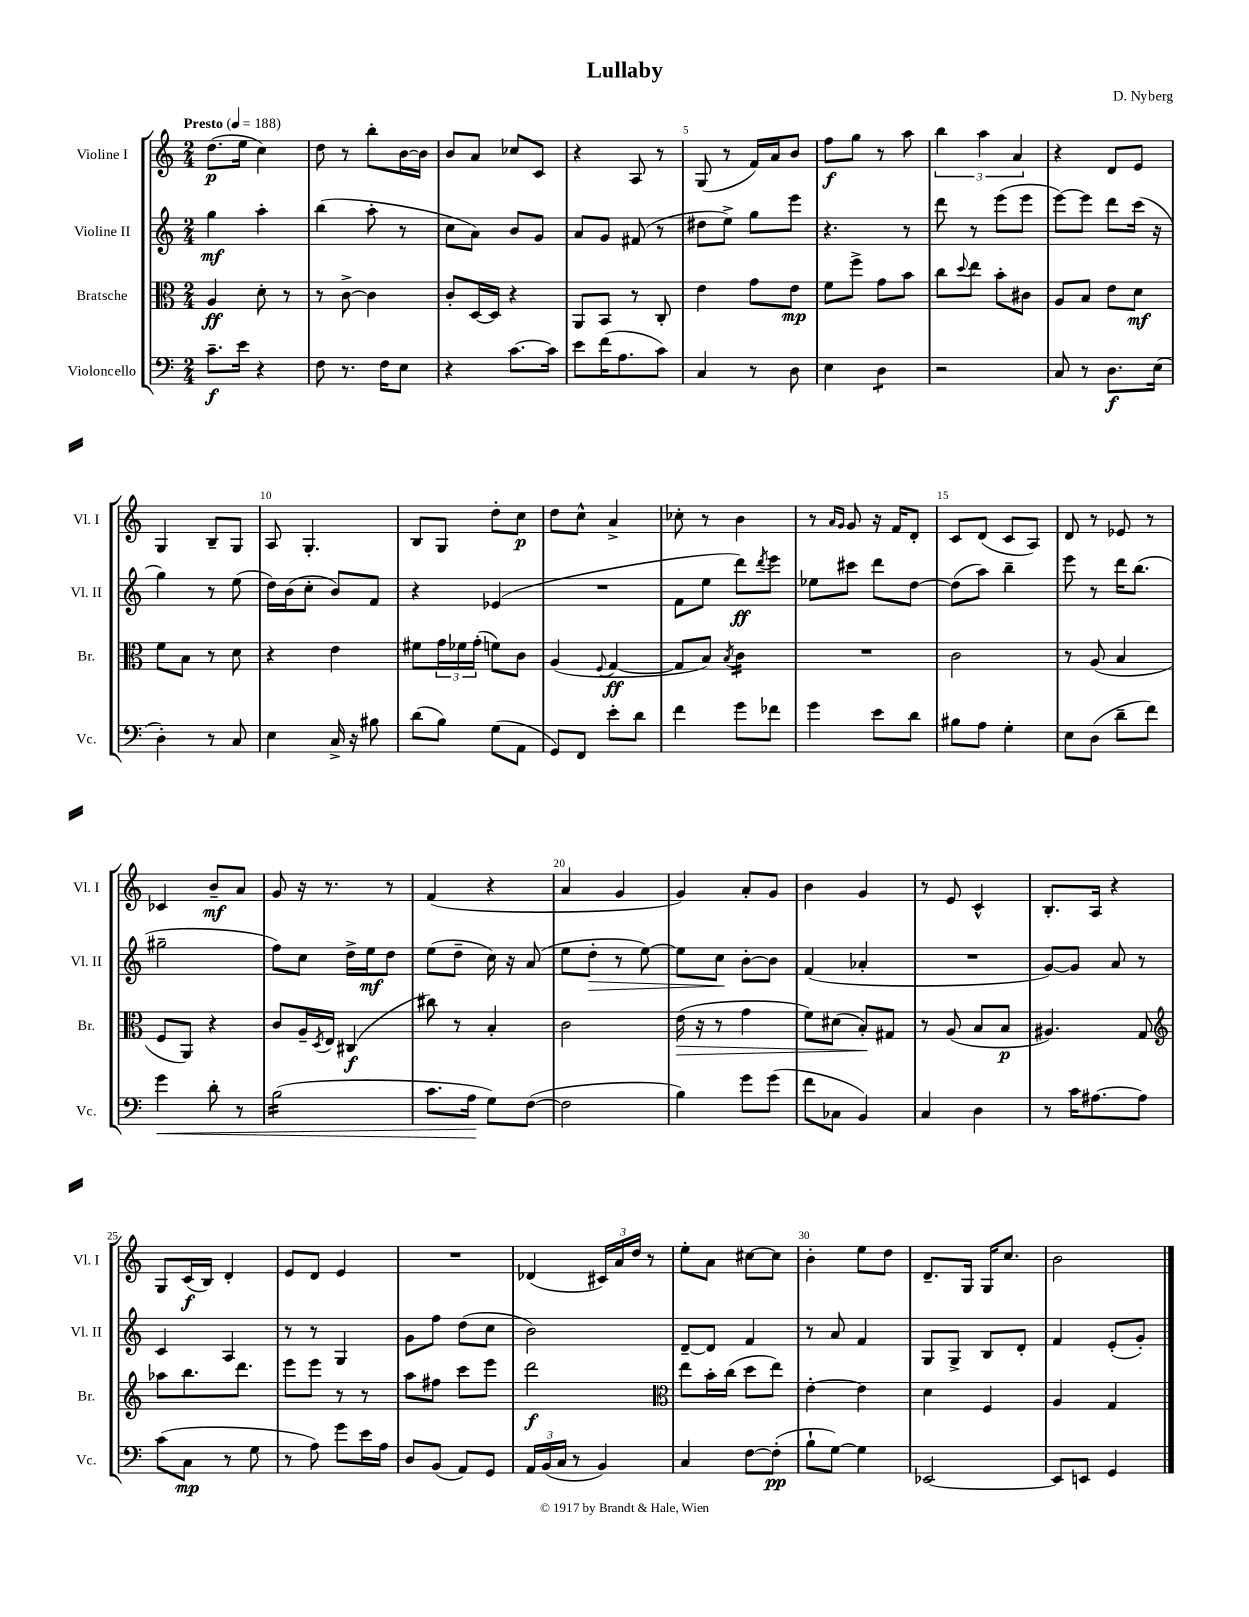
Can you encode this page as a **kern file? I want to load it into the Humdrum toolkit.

**kern	**kern	**kern	**kern
*staff4	*staff3	*staff2	*staff1
*clefF4	*clefC3	*clefG2	*clefG2
*k[]	*k[]	*k[]	*k[]
*M2/4	*M2/4	*M2/4	*M2/4
*MM188	*MM188	*MM188	*MM188
8.c~	4A	4gg	(8.dd
16e	.	.	16ee
4r	8d'	4aa'	4cc)
.	8r	.	.
=	=	=	=
8F	8r	(4bb	8dd
8.r	[8c^	.	8r
.	4c]	8aa'	8bb'
16F	.	.	.
8E	.	8r	[16b
.	.	.	16b]
=	=	=	=
4r	8c'	8cc	8b
.	[16D	8a)	8a
.	16D]	.	.
[8.c	4r	8b	8cc-
.	.	8g	8c
16c]	.	.	.
=	=	=	=
8e	8AA	8a	4r
(16f	8BB	8g	.
8.A	.	.	.
.	8r	(8f#	8A
8c)	8C'	8r	8r
=	=	=	=
4C	4e	8dd#	(8G
.	.	8ee^)	8r
8r	8g	8gg	16f)
.	.	.	16a
8D	8e	8eee	8b
=	=	=	=
4E	8f	4.r	8ff
.	8ff^	.	8gg
4D	8g	.	8r
.	8b	8r	8aa
=	=	=	=
2r	8cc	8ddd	6bb
.	8qqdd	.	.
.	8ee	8r	.
.	.	.	6aa
.	8b'	(8eee	.
.	.	.	6a
.	8c#	8eee	.
=	=	=	=
8C	8A	[8eee)	4r
8r	8B	8eee]	.
8.D	8e	8ddd	8d
.	8d	(16ccc	8e
(16E	.	16r	.
=	=	=	=
4D')	8f	4gg)	4G
.	8B	.	.
8r	8r	8r	8B~
8C	8d	(8ee	8G
=	=	=	=
4E	4r	16dd)	8A
.	.	(16b	.
.	.	8cc'	4.G'
16C^	4e	8b)	.
16r	.	.	.
8B#	.	8f	.
=	=	=	=
(8d	8f#	4r	8B
8B)	24g	.	8G
.	24f-	.	.
.	(24g'	.	.
(8G	8f)	(4e-	8dd'
8AA	8c	.	8cc
=	=	=	=
8GG)	(4A	2r	8dd
8FF	.	.	8cc^^
.	8qqF	.	.
8e'	[4G	.	4a^
8d	.	.	.
=	=	=	=
4f	8G]	8f	8cc-'
.	8B)	8ee	8r
.	8qB	.	.
8g	4c	8ddd)	4b
.	.	8qddd	.
8f-	.	8eee	.
=	=	=	=
4g	2r	8ee-	8r
.	.	.	16qqa
.	.	.	16qqg
.	.	8ccc#	8g
8e	.	8ddd	16r
.	.	.	16f
8d	.	[8dd	8d'
=	=	=	=
8B#	2c	(8dd]	8c
8A	.	8aa)	(8d
4G'	.	4bb~	8c
.	.	.	8A)
=	=	=	=
8E	8r	8eee	8d
(8D	(8A	8r	8r
8d~	4B	16ddd	8e-
.	.	(8.bb	.
8f)	.	.	8r
=	=	=	=
4g	8F	2gg#~	4c-
.	8AA)	.	.
8d'	4r	.	8b~
8r	.	.	8a
=	=	=	=
(2B	8c	8ff)	8g
.	16A~	8cc	16r
.	8qD	.	.
.	16E	.	8.r
.	(4C#	16dd^	.
.	.	16ee	.
.	.	8dd	8r
=	=	=	=
8.c	8cc#)	(8ee	(4f
.	8r	8dd~	.
16A	.	.	.
8G)	4B'	16cc)	4r
.	.	16r	.
([8F	.	(8a	.
=	=	=	=
2F]	2c	8ee	4a
.	.	8dd'	.
.	.	8r	4g
.	.	[8ee)	.
=	=	=	=
4B)	(16e	8ee]	4g)
.	16r	.	.
.	8r	8cc	.
8g	4g	[8b'	8a'
(8g	.	8b]	8g
=	=	=	=
8f	8f)	(4f	4b
8C-	(8d#	.	.
4BB)	8B')	4a-'	4g
.	8G#	.	.
=	=	=	=
4C	8r	2r	8r
.	(8A	.	8e
4D	8B	.	4c^^
.	8B	.	.
=	=	=	=
8r	4.A#)	[8g)	8.B'
16c	.	8g]	.
[8.A#	.	.	16A
.	.	8a	4r
8A#]	8G	8r	.
=	=	=	=
*	*clefG2	*	*
(8c	8aa-	4c	8G
8C	8.bb	.	(16c
.	.	.	16B)
8r	.	4A	4d'
.	8.ddd	.	.
8G	.	.	.
=	=	=	=
8r	8eee	8r	8e
8A)	8eee	8r	8d
8g	8r	4G	4e
16e	8r	.	.
16A	.	.	.
=	=	=	=
8D	8aa	8g	2r
(8BB	8ff#	8ff	.
8AA)	8ccc	(8dd	.
8GG	8eee	8cc	.
=	=	=	=
24AA	2ddd	2b)	(4d-
(24BB	.	.	.
24C	.	.	.
8r	.	.	.
4BB)	.	.	24c#)
.	.	.	24a
.	.	.	24dd
.	.	.	8r
=	=	=	=
*	*clefC3	*	*
4C	8ee	[8d~	8ee'
.	16b'	8d]	8a
.	(16cc	.	.
[8F	8dd	4f	[8cc#
(8F']	8ee)	.	8cc#]
=	=	=	=
8B`	[4e'	8r	4b'
[8G)	.	8a	.
4G]	4e]	4f	8ee
.	.	.	8dd
=	=	=	=
[2EE-	4d	8G	8.d~
.	.	8G^	.
.	.	.	16G
.	4F	8B	16G
.	.	.	8.cc
.	.	8d'	.
=	=	=	=
8EE-]	4A	4f	2b
8EE	.	.	.
4GG	4G	(8e'	.
.	.	8g')	.
==	==	==	==
*-	*-	*-	*-
